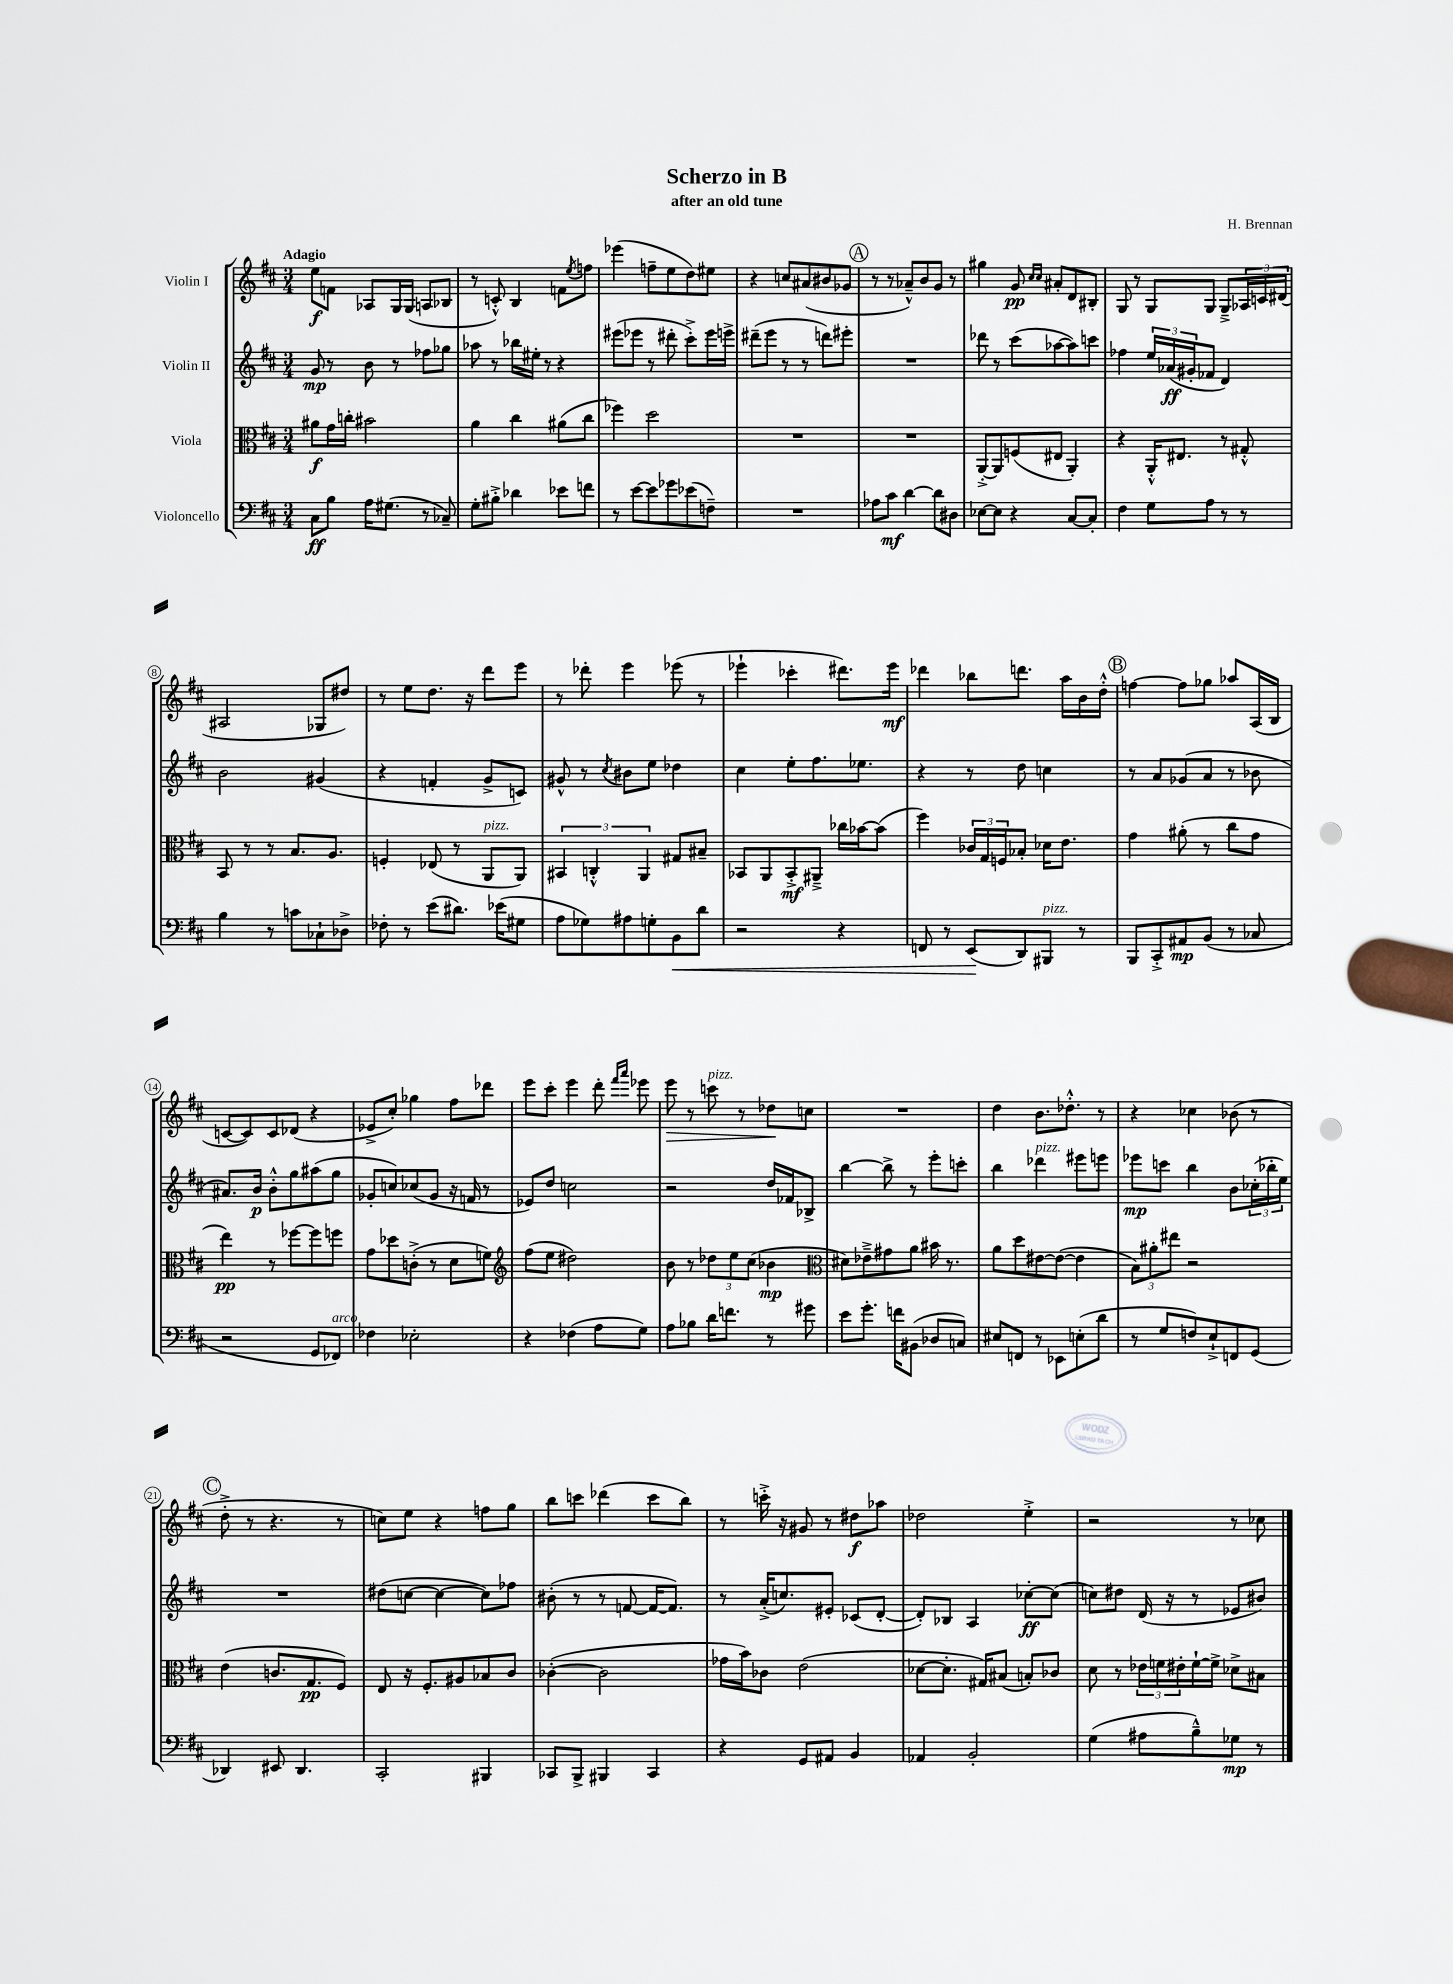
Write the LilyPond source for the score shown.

\header { title = "Scherzo in B" composer = "H. Brennan" subtitle = "after an old tune" }
<<
\new StaffGroup <<
\new Staff = "s0" \with { instrumentName = "Violin I" } {
    \clef treble \key d \major \numericTimeSignature \time 3/4 \tempo "Adagio"
    e''8\f f'8 aes8 g16 g16( a8 bes8 |
    r8 c'8-.-^) b4 f'8 \acciaccatura { e''8 } f''8 |
    ees'''4( f''8-- e''8 d''8) eis''8 |
    r4 c''8 ais'8( bis'8 ges'8 |
    \mark \markup { \circle "A" } r8 r8 aes'8---^) b'8 g'8 r8 |
    gis''4 g'8\pp \grace { cis''16 cis''16 } ais'8-. d'8 bis8-. |
    g8 r8 g8 g8 g8---> \tuplet 3/2 { aes16 c'16 dis'16( } |
    ais2 ges8 dis''8) |
    r8 e''8 d''8. r16 d'''8 e'''8 |
    r8 des'''8-. e'''4 ees'''8( r8 |
    ees'''4-! ces'''4-. dis'''8.) ees'''16\mf |
    des'''4 bes''8 d'''8. a''16 b'16 d''16-.-^ |
    \mark \markup { \circle "B" } f''4~ f''8 ges''8 aes''8 a16( b16 |
    c'8~ c'8) c'8 des'8( r4 |
    ees'8-> cis''8-.) ges''4 fis''8 des'''8 |
    e'''8 cis'''8-. e'''4 d'''8-. \grace { fis'''16 a'''16 } ees'''8 |
    e'''8\> r8 c'''8^\markup { \italic "pizz." } r8 des''8\! c''8 |
    R2. |
    d''4 b'8. des''8.-.-^ r8 |
    r4 ces''4 bes'8( r8 |
    \mark \markup { \circle "C" } d''8-.-> r8 r4. r8 |
    c''8) e''8 r4 f''8 g''8 |
    b''8 c'''8 des'''4( c'''8 b''8) |
    r8 c'''16-.-> r16 gis'8 r8 dis''8\f aes''8 |
    des''2 e''4-.-> |
    r2 r8 ces''8 \bar "|." |
}
\new Staff = "s1" \with { instrumentName = "Violin II" } {
    \clef treble \key d \major \numericTimeSignature \time 3/4
    g'8\mp r8 b'8 r8 fes''8 ges''8 |
    aes''8 r8 bes''16 eis''16-. r8 r4 |
    eis'''8( ees'''8 r8 dis'''8-. cis'''8-.->) ees'''16 e'''16-> |
    dis'''8--( e'''8 r8 r8 d'''8) eis'''8-. |
    \mark \markup { \circle "A" } R2. |
    des'''8 r8 cis'''8( aes''8~ aes''8) c'''8 |
    fes''4 \tuplet 3/2 { e''16 aes'16\ff( gis'16-. } fes'8 d'4) |
    b'2 gis'4( |
    r4 f'4-. g'8-> c'8) |
    gis'8-^ r8 \acciaccatura { cis''8 } bis'8 e''8 des''4 |
    cis''4 e''8-. fis''8. ees''8. |
    r4 r8 d''8 c''4 |
    \mark \markup { \circle "B" } r8 a'8 ges'8( a'8 r8 bes'8 |
    ais'8.) b'16\p b'8-.-^ g''8 ais''8( g''8 |
    ges'8-. c''8) ces''8( ges'8 r16 f'16 r8 |
    ees'8) d''8 c''2 |
    r2 d''16 fes'16 bes8-> |
    b''4~ b''8-> r8 e'''8-. c'''8-. |
    b''4 des'''4^\markup { \italic "pizz." } eis'''8 e'''8 |
    ees'''8\mp c'''8 b''4 b'8 \tuplet 3/2 { ces''16-.( bes''16-. e''16) } |
    \mark \markup { \circle "C" } R2. |
    dis''8( c''8~ c''4~ c''8) fes''8 |
    bis'8-.( r8 r8 f'8~ f'16~ f'8.) |
    r8 a'16-.->( c''8.) eis'8-. ces'8( d'8~-. |
    d'8-.) bes8 a4 ces''8~-.\ff ces''8( |
    c''8) dis''8 d'16( r16 r8 ees'8 bis'8) \bar "|." |
}
\new Staff = "s2" \with { instrumentName = "Viola" } {
    \clef alto \key d \major \numericTimeSignature \time 3/4
    ais'8\f g'16 c''16-. bis'2 |
    a'4 cis''4 ais'8( cis''8 |
    fes''4) d''2 |
    R2. |
    \mark \markup { \circle "A" } R2. |
    a,8~-.-> a,8 f8( eis8 a,4-.) |
    r4 a,16-.-^ eis8. r8 gis8-.-^ |
    b,8 r8 r8 b8. a8. |
    f4-. ees8( r8 a,8^\markup { \italic "pizz." } a,8) |
    \tuplet 3/2 { bis,4 c4-.-^ a,4 } gis8 bis8-- |
    bes,8 a,8 bes,8-.->\mf ais,8---> ces''16 bes'16~ bes'8( |
    fis''4) \tuplet 3/2 { ces'16 g16 f16 } bes8-. des'16 e'8. |
    \mark \markup { \circle "B" } g'4 ais'8-.( r8 cis''8 g'8 |
    e''4\pp) r8 fes''8~ fes''8 f''8 |
    g'8 des''8 c'8-.->( r8 d'8 f'8) |
    \clef treble fis''8( e''8 dis''2) |
    b'8 r8 \tuplet 3/2 { des''8 e''8 cis''8( } bes'4\mp |
    \clef alto dis'8) ees'8---> gis'8 a'8 bis'16 r8. |
    a'8 d''8 eis'8~ eis'8~( eis'4 |
    \tuplet 3/2 { b8) ais'8-. eis''8 } r2 |
    \mark \markup { \circle "C" } e'4( c'8. g8.\pp fis8) |
    e8 r16 fis8.-. ais8 bes8 cis'8 |
    ces'4~-.( ces'2 |
    ges'16 b'16) ces'8 e'2( |
    des'8~ des'8.-. gis16) bis8( b8-.) ces'8 |
    d'8 r8 \tuplet 3/2 { ees'16 f'16 eis'16-. } f'16~-! f'16-> des'8-> bis8 \bar "|." |
}
\new Staff = "s3" \with { instrumentName = "Violoncello" } {
    \clef bass \key d \major \numericTimeSignature \time 3/4
    cis8\ff b8 a16 gis8.( r8 ces8--) |
    g8-. bis8-.-> des'4 ees'8 f'8 |
    r8 e'8~ e'8 ges'8 ees'8( f8--) |
    R2. |
    \mark \markup { \circle "A" } aes8 cis'8\mf d'4~ d'8 dis8 |
    ees8~ ees8 r4 cis8~ cis8-. |
    fis4 g8 a8 r8 r8 |
    b4 r8 c'8 ces8-! des8-> |
    fes8-. r8 e'8( dis'8.) ees'16( gis8 |
    a8 ges8) ais8 g8-. b,8\< d'8 |
    r2 r4 |
    f,8 r8 e,8\!( d,8) bis,,8^\markup { \italic "pizz." } r8 |
    \mark \markup { \circle "B" } b,,8 cis,8-.-> ais,8\mp b,8( r8 ces8 |
    r2 g,8 fes,8^\markup { \italic "arco" }) |
    fes4 ees2-. |
    r4 fes4( a8 g8) |
    a8 bes8 d'16 f'8. r8 gis'8 |
    e'8 g'8.-. f'16 bis,8( des8 c8) |
    eis8 f,8 r8 ees,8 e8-.( d'8 |
    r8 g8 f8) e8-!-> f,8 g,8( |
    \mark \markup { \circle "C" } des,4) eis,8 des,4. |
    cis,2-. bis,,4 |
    ces,8 b,,8-> bis,,4 ces,4 |
    r4 g,8 ais,8 b,4 |
    aes,4 b,2-. |
    g4( ais8 b8---^) ges8\mp r8 \bar "|." |
}
>>
>>
\layout { \context { \Score \override BarNumber.stencil = #(make-stencil-circler 0.1 0.3 ly:text-interface::print) } }
